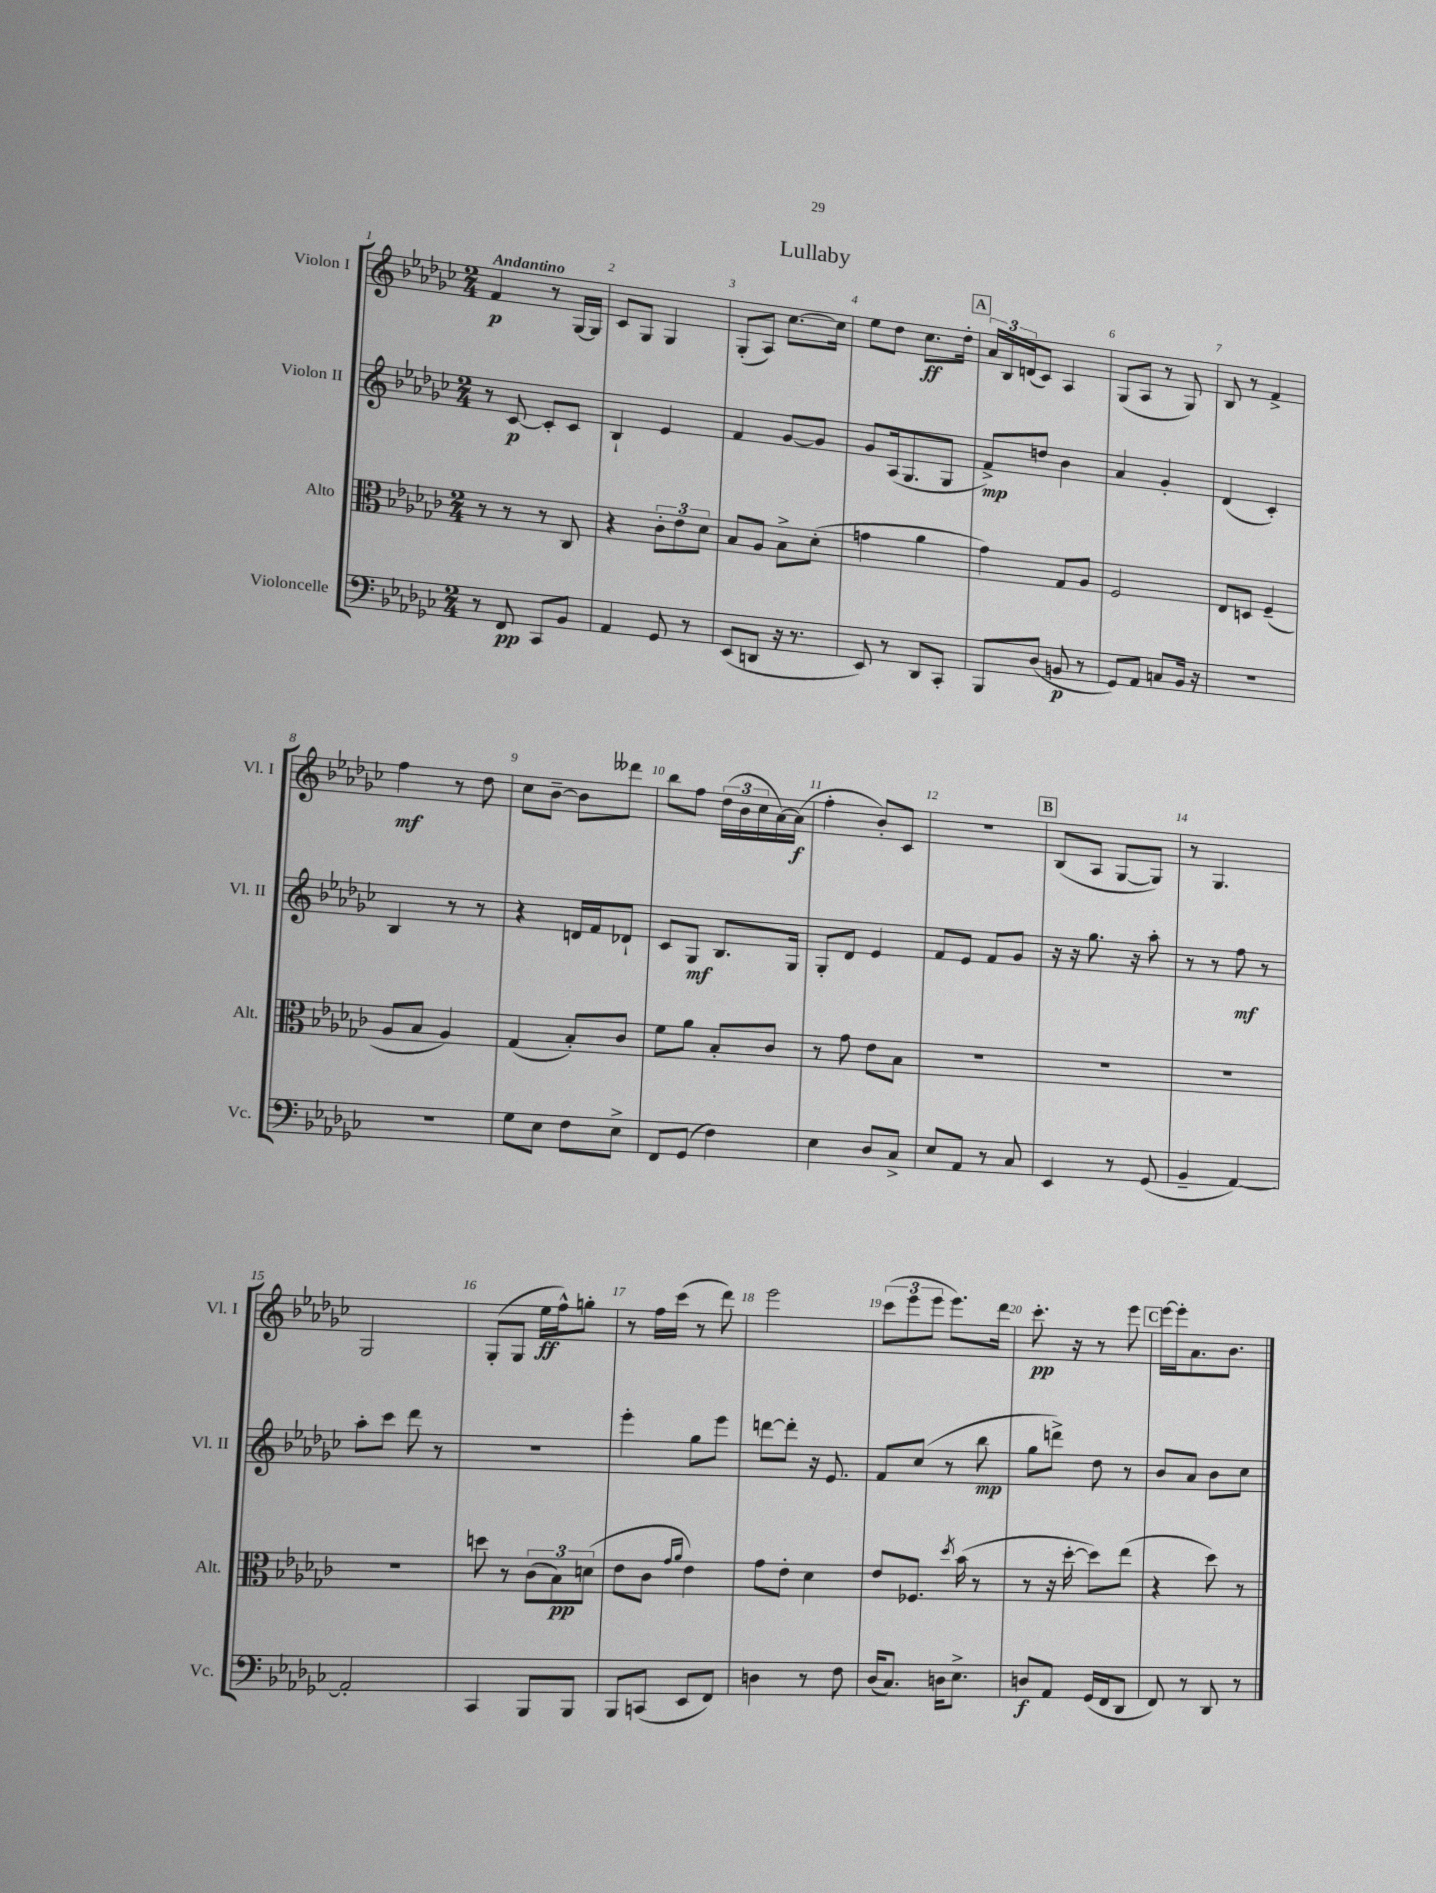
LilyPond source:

\header { title = "Lullaby" }
<<
\new StaffGroup <<
\new Staff = "s0" \with { instrumentName = "Violon I" shortInstrumentName = "Vl. I" } {
    \clef treble \key ges \major \numericTimeSignature \time 2/4 \tempo "Andantino"
    f'4\p r8 ges16~ ges16 |
    ces'8 ges8 ges4 |
    ges8-.( aes8) ces''8.~ ces''16 |
    ees''8 des''8 ces''8.\ff des''16-. |
    \mark \markup { \box "A" } \tuplet 3/2 { aes'16 bes16 d'16( } ces'8) aes4 |
    ges8( aes8 r8 ges8) |
    bes8 r8 f'4-> |
    f''4\mf r8 des''8 |
    ces''8 bes'8~-- bes'8 deses'''8 |
    bes''8 f''8 \tuplet 3/2 { des''16( bes'16 ces''16 } aes'16~) aes'16\f( |
    f''4-. bes'8-.) ces'8 |
    R2 |
    \mark \markup { \box "B" } bes8( aes8 ges8~ ges8) |
    r8 ges4. |
    ges2 |
    ges8-.( ges8 ees''16\ff f''16-^) g''8-. |
    r8 f''16 ces'''16( r8 des'''8) |
    ees'''2 |
    \tuplet 3/2 { ces'''8( ees'''8 ees'''8 } ees'''8.) des'''16 |
    ces'''8.-.\pp r16 r8 ees'''8 |
    \mark \markup { \box "C" } ees'''16~ ees'''16-. aes'8. bes'8. \bar "|." |
}
\new Staff = "s1" \with { instrumentName = "Violon II" shortInstrumentName = "Vl. II" } {
    \clef treble \key ges \major \numericTimeSignature \time 2/4
    r8 ces'8~\p ces'8-. ces'8 |
    bes4-! ees'4 |
    f'4 ges'8~ ges'8 |
    ges'8 aes16( ges8. ges8 |
    \mark \markup { \box "A" } f'8->\mp) d''8 bes'4 |
    aes'4 ges'4-. |
    des'4( ces'4-.) |
    bes4 r8 r8 |
    r4 d'16 f'16 des'8-! |
    ces'8 ges8\mf bes8. ges16 |
    ges8-. des'8 ees'4 |
    f'8 ees'8 f'8 ges'8 |
    \mark \markup { \box "B" } r16 r16 ges''8. r16 aes''8-. |
    r8 r8 f''8\mf r8 |
    aes''8-. ces'''8 des'''8 r8 |
    R2 |
    ees'''4-. ges''8 ees'''8 |
    d'''8~ d'''8-. r16 ees'8. |
    f'8 ces''8( r8 bes''8\mp |
    ges''8 d'''8->) des''8 r8 |
    \mark \markup { \box "C" } bes'8 aes'8 bes'8 ces''8 \bar "|." |
}
\new Staff = "s2" \with { instrumentName = "Alto" shortInstrumentName = "Alt." } {
    \clef alto \key ges \major \numericTimeSignature \time 2/4
    r8 r8 r8 ces8 |
    r4 \tuplet 3/2 { ces'8-. ees'8 des'8 } |
    bes8 aes8 bes8-> des'8-.( |
    g'4 aes'4 |
    \mark \markup { \box "A" } ges'4) ges8 aes8 |
    f2 |
    ees8 d8 f4--( |
    aes8 bes8 aes4) |
    ges4( bes8-.) ces'8 |
    f'8 aes'8 bes8-. ces'8 |
    r8 ges'8 ees'8 bes8 |
    R2 |
    \mark \markup { \box "B" } R2 |
    R2 |
    R2 |
    d''8 r8 \tuplet 3/2 { ces'8( bes8\pp) d'8( } |
    ees'8 ces'8 \grace { ges'16 aes'16 } ees'4) |
    ges'8 ees'8-. des'4 |
    ees'8 fes8. \acciaccatura { des''8 } bes'16( r8 |
    r8 r16 des''16~-. des''8) ees''8( |
    \mark \markup { \box "C" } r4 des''8) r8 \bar "|." |
}
\new Staff = "s3" \with { instrumentName = "Violoncelle" shortInstrumentName = "Vc." } {
    \clef bass \key ges \major \numericTimeSignature \time 2/4
    r8 f,8\pp ces,8 bes,8 |
    aes,4 ges,8 r8 |
    ees,8( d,8 r16 r8. |
    ees,8) r8 des,8 ces,8-. |
    \mark \markup { \box "A" } bes,,8 des8( b,8\p r8 |
    ges,8) aes,8 c8 bes,16 r16 |
    R2 |
    R2 |
    ges8 ees8 f8 ees8-> |
    f,8 ges,8( f4) |
    ees4 des8 ces8-> |
    ees8 aes,8 r8 ces8 |
    \mark \markup { \box "B" } ees,4 r8 ges,8( |
    bes,4-- aes,4~) |
    aes,2-. |
    ces,4 bes,,8 bes,,8 |
    bes,,8 c,8( ees,8 f,8) |
    d4 r8 f8 |
    des16( ces8.) d16 ees8.-> |
    d8\f aes,8 ges,16( f,16 des,8 |
    \mark \markup { \box "C" } f,8) r8 des,8 r8 \bar "|." |
}
>>
>>
\layout { \context { \Score \override BarNumber.break-visibility = ##(#f #t #t) barNumberVisibility = #all-bar-numbers-visible } }
